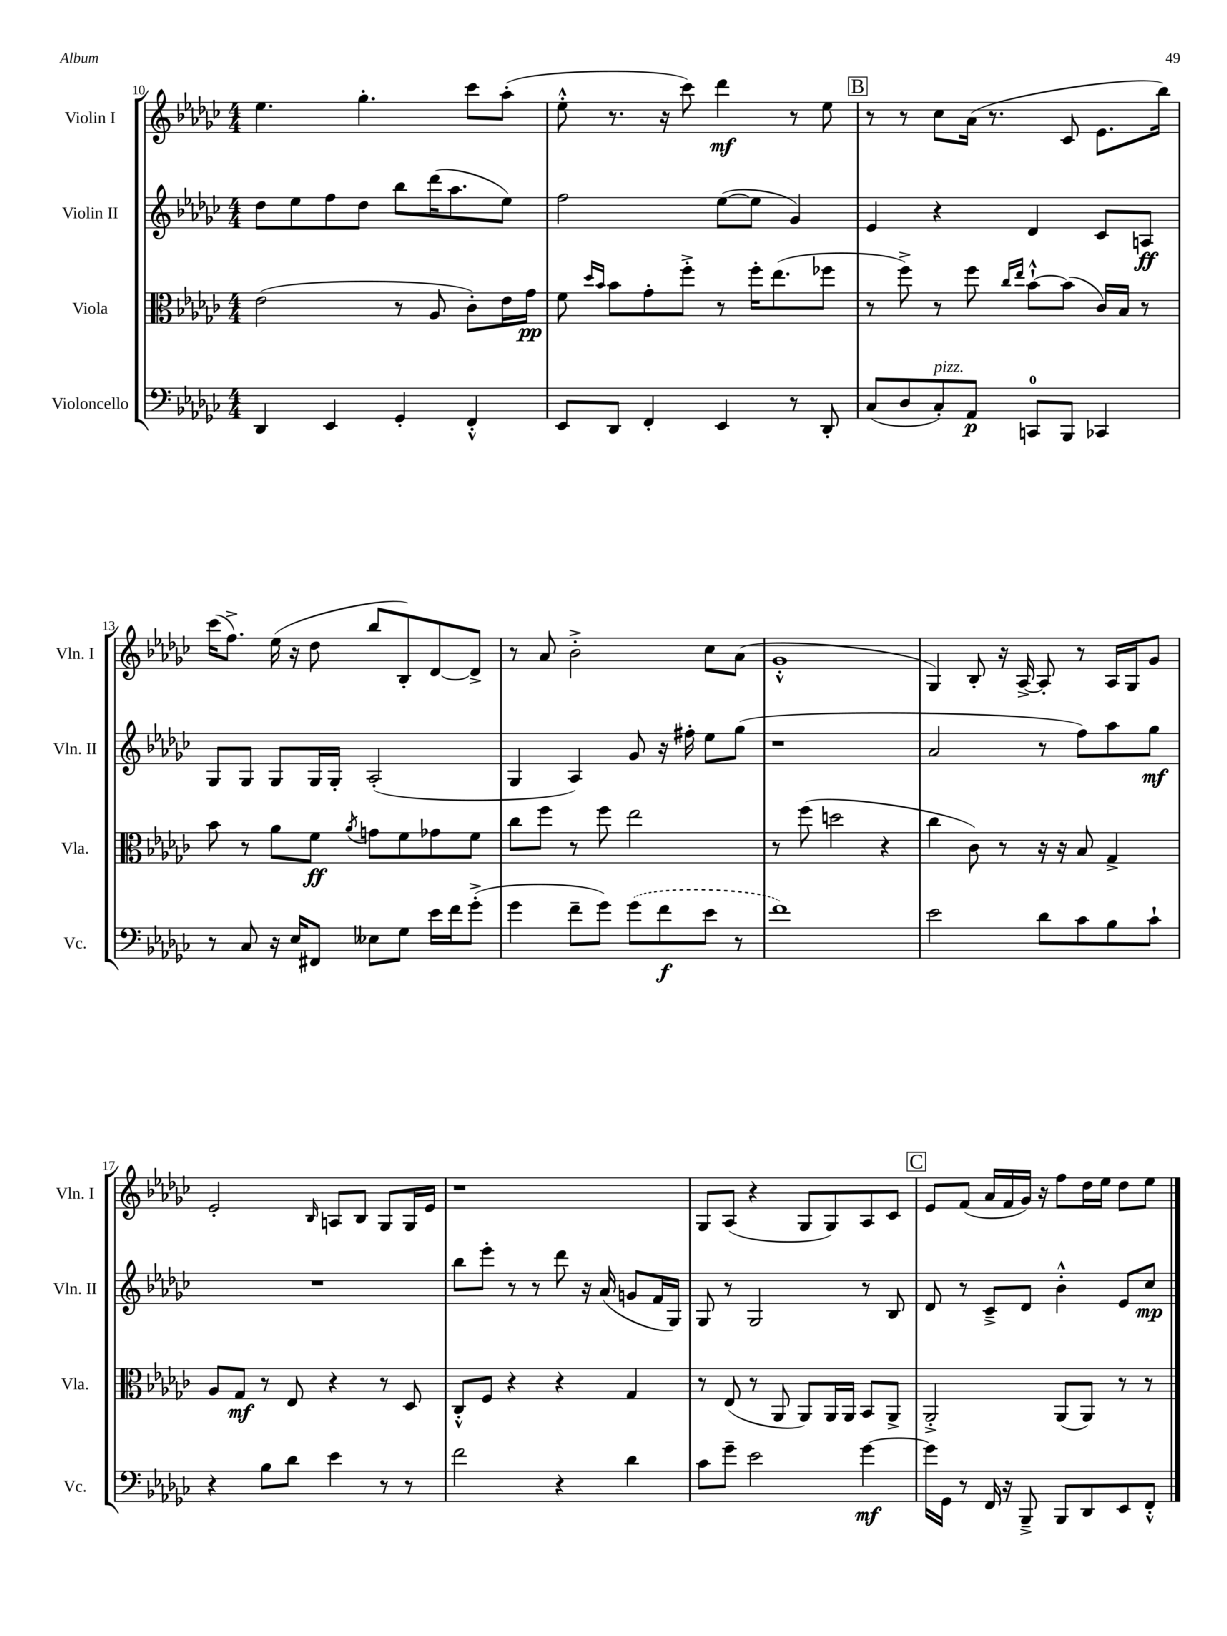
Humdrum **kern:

**kern	**dynam	**kern	**dynam	**kern	**dynam	**kern	**dynam
*part4	*part4	*part3	*part3	*part2	*part2	*part1	*part1
*staff4	*staff4	*staff3	*staff3	*staff2	*staff2	*staff1	*staff1
*I"Violoncello	*	*I"Viola	*	*I"Violin II	*	*I"Violin I	*
*I'Vc.	*	*I'Vla.	*	*I'Vln. II	*	*I'Vln. I	*
*clefF4	*	*clefC3	*	*clefG2	*	*clefG2	*
*k[b-e-a-d-g-c-]	*	*k[b-e-a-d-g-c-]	*	*k[b-e-a-d-g-c-]	*	*k[b-e-a-d-g-c-]	*
*M4/4	*	*M4/4	*	*M4/4	*	*M4/4	*
=10	=10	=10	=10	=10	=10	=10	=10
4DD-/	.	(2e-\	.	8dd-\L	.	4.ee-\	.
.	.	.	.	8ee-\	.	.	.
4EE-/	.	.	.	8ff\	.	.	.
.	.	.	.	8dd-\J	.	4.gg-'\	.
4GG-'/	.	8r	.	8bb-\L	.	.	.
.	.	8A-/	.	(16ddd-\K	.	.	.
.	.	.	.	8.aa-\	.	.	.
4FF'^^/	.	8c-'\L)	.	.	.	8ccc-\L	.
.	.	16e-\L	.	8ee-\J)	.	(8aa-'\J	.
.	.	16g-\JJ	pp	.	.	.	.
=11	=11	=11	=11	=11	=11	=11	=11
8EE-/L	.	8f\	.	2ff\	.	8ee-'^^\	.
.	.	16qqdd-/LL	.	.	.	.	.
.	.	16qqb-/JJ	.	.	.	.	.
8DD-/J	.	8b-\L	.	.	.	8.r	.
4FF'/	.	8g-'\	.	.	.	.	.
.	.	.	.	.	.	16r	.
.	.	8ff'^\J	.	.	.	8ccc-\)	.
4EE-/	.	8r	.	([8ee-\L	.	4ddd-\	mf
.	.	16ff'\KL	.	8ee-\J]	.	.	.
.	.	(8.ee-\	.	.	.	.	.
8r	.	.	.	4g-/)	.	8r	.
8DD-'/	.	8ff-X\J	.	.	.	8ee-\	.
!!LO:REH:place=s1:t=B
=12	=12	=12	=12	=12	=12	=12	=12
(8C-/L	.	8r	.	4e-/	.	8r	.
8D-/	.	8ff^\)	.	.	.	8r	.
!LO:TX:a:i:t=pizz.	!	!	!	!	!	!	!
8C-'/)	.	8r	.	4r	.	8cc-\L	.
8AA-/J	p	8ff\	.	.	.	(16a-\Jk	.
.	.	.	.	.	.	8.r	.
.	.	16qqcc-/LL	.	.	.	.	.
.	.	16qqee-/JJ	.	.	.	.	.
8CCn/L	.	[8b-`^^\L	.	4d-/	.	.	.
8BBB-/J	.	(8b-\J]	.	.	.	8c-/	.
4CC-X/	.	16c-/LL)	.	8c-/L	.	8.e-\L	.
.	.	16B-/JJ	.	.	.	.	.
.	.	8r	.	8An/J	ff	.	.
.	.	.	.	.	.	16bb-\Jk)	.
!!LO:LB:g=z
=13	=13	=13	=13	=13	=13	=13	=13
8r	.	8b-\	.	8G-/L	.	(16ccc-\KL	.
.	.	.	.	.	.	8.ff^\J)	.
8C-/	.	8r	.	8G-/J	.	.	.
16r	.	8a-\L	.	8G-/L	.	(16ee-\	.
16E-/KL	.	.	.	.	.	16r	.
8FF#X/J	.	8f\J	ff	16G-/L	.	8dd-\	.
.	.	.	.	16G-'/JJ	.	.	.
.	.	8qa-/	.	.	.	.	.
8E--X\L	.	8gn\L	.	(2A-'/	.	8bb-/L	.
8G-\J	.	8f\	.	.	.	8B-'/)	.
16e-\LL	.	8g-X\	.	.	.	[8d-/	.
16f\J	.	.	.	.	.	.	.
(8g-'^\J	.	8f\J	.	.	.	8d-^/J]	.
=14	=14	=14	=14	=14	=14	=14	=14
4g-\	.	8cc-\L	.	4G-/	.	8r	.
.	.	8ff\J	.	.	.	8a-/	.
8f~\L	.	8r	.	4A-/)	.	2b-'^\	.
8g-\J)	.	8ff\	.	.	.	.	.
(8g-\L	.	2ee-\	.	8g-/	.	.	.
8f\	f	.	.	16r	.	.	.
.	.	.	.	16ff#X'\	.	.	.
8e-\J	.	.	.	8ee-\L	.	8cc-\L	.
8r	.	.	.	(8gg-\J	.	(8a-\J	.
=15	=15	=15	=15	=15	=15	=15	=15
1f)	.	8r	.	1r	.	1g-'^^	.
.	.	(8ff\	.	.	.	.	.
.	.	2ddn\	.	.	.	.	.
.	.	4r	.	.	.	.	.
=16	=16	=16	=16	=16	=16	=16	=16
2e-\	.	4cc-\	.	2a-/	.	4G-/)	.
.	.	8c-\)	.	.	.	8B-'/	.
.	.	8r	.	.	.	16r	.
.	.	.	.	.	.	[16A-^/	.
8d-\L	.	16r	.	8r	.	8A-'/]	.
.	.	16r	.	.	.	.	.
8c-\	.	8B-/	.	8ff\L)	.	8r	.
8B-\	.	4G-^/	.	8aa-\	.	16A-/LL	.
.	.	.	.	.	.	16G-/J	.
8c-`\J	.	.	.	8gg-\J	mf	8g-/J	.
!!LO:LB:g=z
=17	=17	=17	=17	=17	=17	=17	=17
4r	.	8A-/L	.	1r	.	2e-'/	.
.	.	8G-/J	mf	.	.	.	.
8B-\L	.	8r	.	.	.	.	.
8d-\J	.	8E-/	.	.	.	.	.
.	.	.	.	.	.	16qqB-/	.
4e-\	.	4r	.	.	.	8An/L	.
.	.	.	.	.	.	8B-/J	.
8r	.	8r	.	.	.	8G-/L	.
8r	.	8D-/	.	.	.	16G-/L	.
.	.	.	.	.	.	16e-/JJ	.
=18	=18	=18	=18	=18	=18	=18	=18
2f\	.	8C-'^^/L	.	8bb-\L	.	1r	.
.	.	8F/J	.	8eee-'\J	.	.	.
.	.	4r	.	8r	.	.	.
.	.	.	.	8r	.	.	.
4r	.	4r	.	8ddd-\	.	.	.
.	.	.	.	16r	.	.	.
.	.	.	.	(16a-/	.	.	.
4d-\	.	4G-/	.	8gn/L	.	.	.
.	.	.	.	16f/L	.	.	.
.	.	.	.	16G-/JJ)	.	.	.
=19	=19	=19	=19	=19	=19	=19	=19
8c-\L	.	8r	.	8G-/	.	8G-/L	.
8g-~\J	.	(8E-/	.	8r	.	(8A-/J	.
2e-\	.	8r	.	2G-/	.	4r	.
.	.	8AA-/	.	.	.	.	.
.	.	8AA-/L)	.	.	.	8G-/L	.
.	.	16AA-/L	.	.	.	8G-/)	.
.	.	16AA-/JJ	.	.	.	.	.
[4g-\	mf	8BB-/L	.	8r	.	8A-/	.
.	.	8AA-^/J	.	8B-/	.	8c-/J	.
!!LO:REH:place=s1:t=C
=20	=20	=20	=20	=20	=20	=20	=20
16g-\LL]	.	2AA-'^/	.	8d-/	.	8e-/L	.
16GG-\JJ	.	.	.	.	.	.	.
8r	.	.	.	8r	.	(8f/J	.
16FF/	.	.	.	8c-~^/L	.	16a-/LL	.
16r	.	.	.	.	.	16f/	.
8BBB-~^/	.	.	.	8d-/J	.	16g-/JJ)	.
.	.	.	.	.	.	16r	.
8BBB-/L	.	(8AA-/L	.	4b-'^^\	.	8ff\L	.
8DD-/	.	8AA-/J)	.	.	.	16dd-\L	.
.	.	.	.	.	.	16ee-\JJ	.
8EE-/	.	8r	.	8e-/L	.	8dd-\L	.
8FF'^^/J	.	8r	.	8cc-/J	mp	8ee-\J	.
==	==	==	==	==	==	==	==
*-	*-	*-	*-	*-	*-	*-	*-
